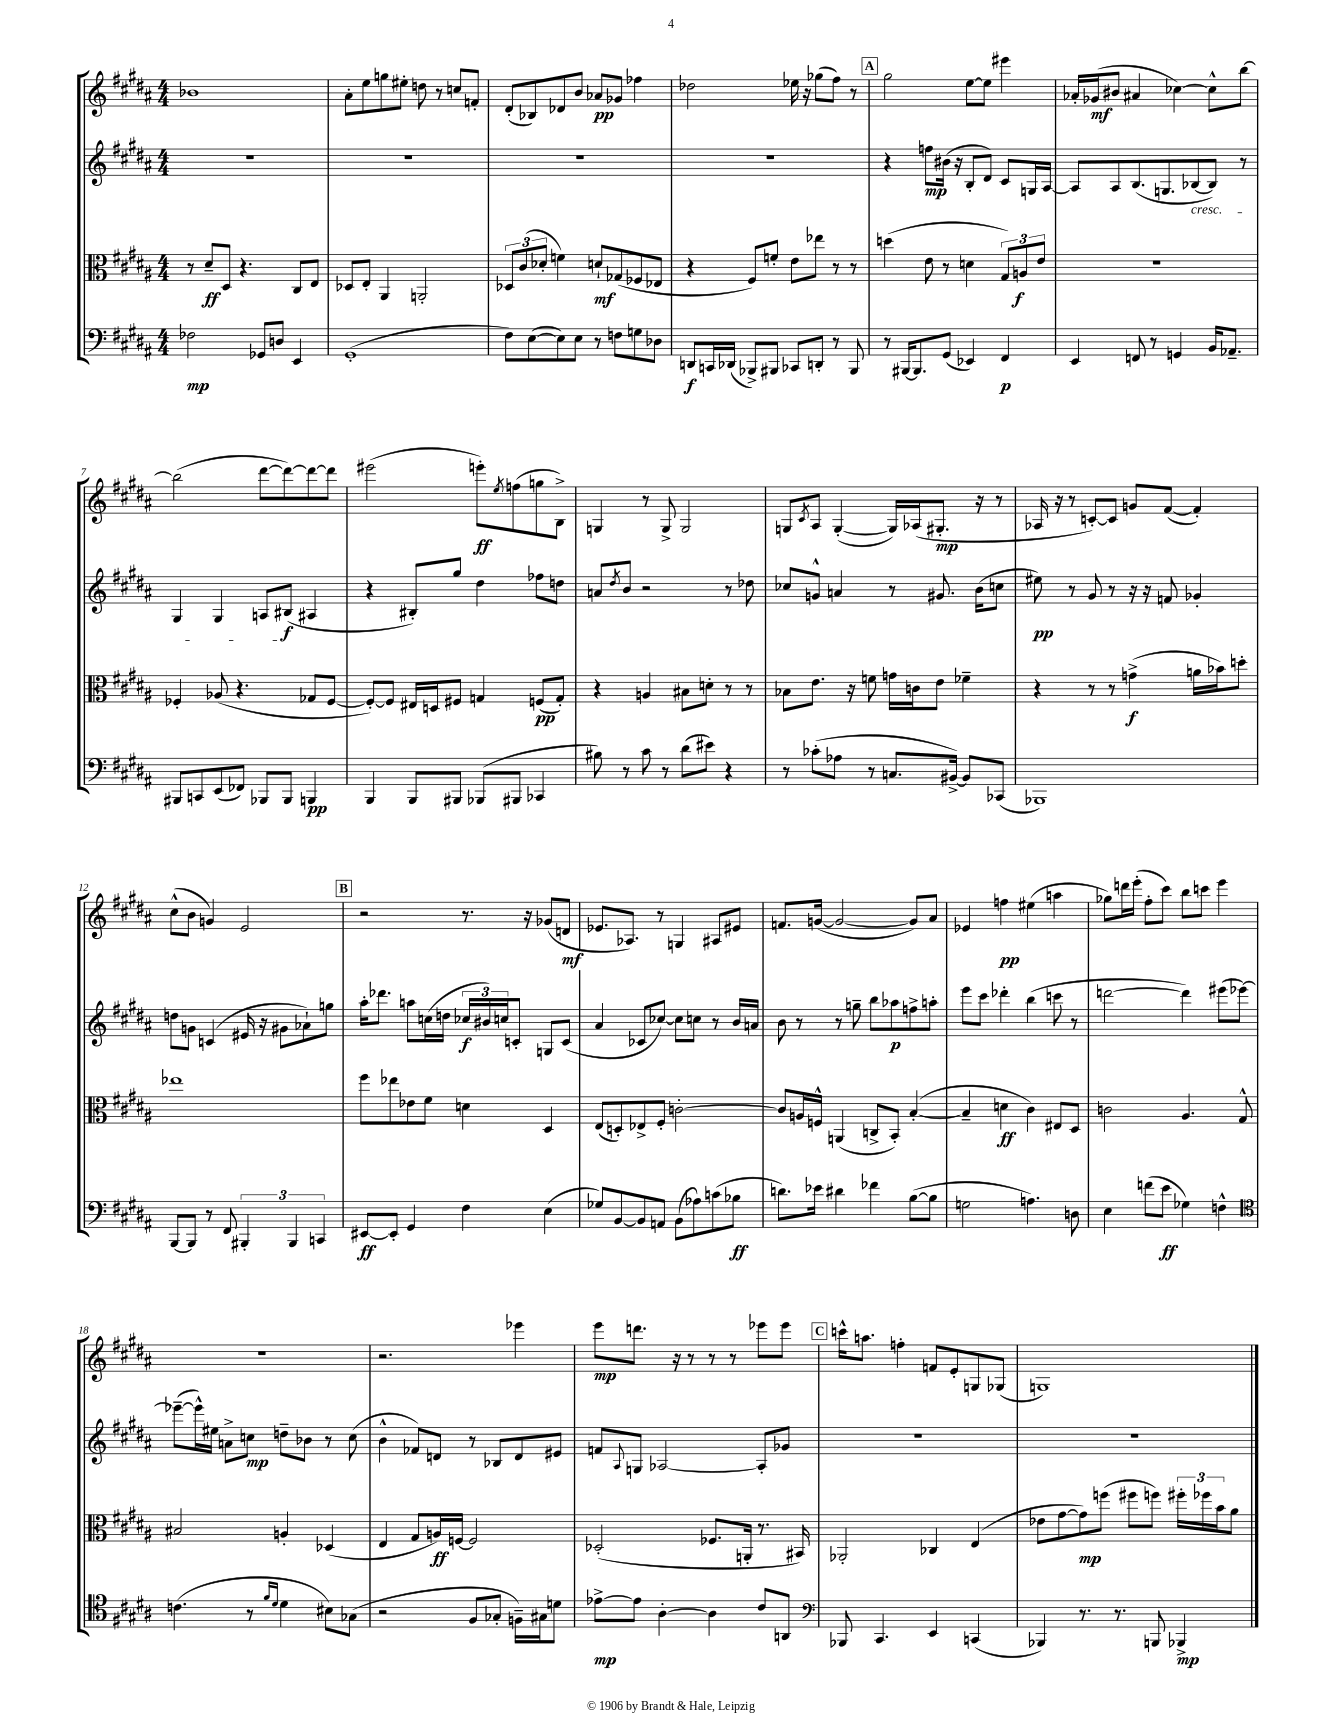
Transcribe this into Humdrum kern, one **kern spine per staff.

**kern	**kern	**kern	**kern
*staff4	*staff3	*staff2	*staff1
*clefF4	*clefC3	*clefG2	*clefG2
*k[f#c#g#d#a#]	*k[f#c#g#d#a#]	*k[f#c#g#d#a#]	*k[f#c#g#d#a#]
*M4/4	*M4/4	*M4/4	*M4/4
2F-	8r	1r	1b-
.	8d#~	.	.
.	8D#	.	.
.	4.r	.	.
8GG-	.	.	.
8D	.	.	.
4EE	8C#	.	.
.	8E	.	.
=	=	=	=
(1GG#'	8D-	1r	8a#'
.	8E'	.	8ee
.	4AA#	.	8gg
.	.	.	8ee#'
.	2AA'	.	8dd
.	.	.	8r
.	.	.	8cc
.	.	.	8f'
=	=	=	=
8F#)	12D-	1r	(8d#'
.	(12c#	.	.
([8E	.	.	8B-)
.	12d-'	.	.
8E])	4f)	.	8d-
8E	.	.	8b
8r	8d`	.	8a-
8F	(8G-	.	8g-
8G	8F-	.	4ff-
8D-	8E-	.	.
=	=	=	=
8DD	4r	1r	2dd-
16CC	.	.	.
(16DD-	.	.	.
8BBB-^)	8F#)	.	.
8BBB#	8f'	.	.
8CC-	8e	.	16ee-
.	.	.	16r
8DD'	8ee-	.	(8gg-
8r	8r	.	8ff#)
8BBB#	8r	.	8r
=	=	=	=
8r	(4dd	4r	2gg#
[16BBB#	.	.	.
8.BBB#]	.	.	.
.	8e	8ff	.
(8GG#	8r	(16b#	.
.	.	16r	.
4EE-)	4d	8B'	[8ee
.	.	8d#)	8ee]
4FF#	12G#)	8c#	4eee#
.	12A	.	.
.	.	16G	.
.	12e	.	.
.	.	[16A#	.
=	=	=	=
4EE	1r	8A#]	16a-'
.	.	.	(16g-
.	.	8A#	8b#
8FF	.	(8.B	4a#
8r	.	.	.
.	.	8.G	.
4GG	.	.	[4cc-)
.	.	[8B-	.
16BB	.	8B-])	8cc-^^]
8.AA-~	.	.	.
.	.	8r	[8bb
=	=	=	=
8BBB#	4F-'	4G#	(2bb]
8CC	.	.	.
(8EE	(8A-	4G#	.
8FF-)	4.r	.	.
8BBB-	.	8A	[8ddd#
8BBB-	.	(8B#	8ddd#_)
4BBB	8G-	4A#	8ddd#_
.	[8F-	.	8ddd#]
=	=	=	=
4BBB	8F-'_)	4r	(2eee#
.	8F-]	.	.
8BBB	16E#	8B#')	.
.	16D	.	.
8BBB#	8F#	8gg#	.
(8BBB-	4G	4dd#	8eee')
.	.	.	8qee
8BBB#	.	.	(8ff
4CC-	(8F	8ff-	8gg
.	8G')	8dd	8B^)
=	=	=	=
8B#)	4r	8a	4G
.	.	8qdd#	.
8r	.	8b	.
8c#	4A	2r	8r
8r	.	.	8G^
(8d#	8B#	.	2G
8e#)	8d'	.	.
4r	8r	8r	.
.	8r	8dd-	.
=	=	=	=
8r	8B-	8cc-	8G
.	.	.	8qc#
(8c-'	8.e	8g^^	8A#
8A-	.	4a	([4G'
.	16r	.	.
8r	8f	.	.
8.C	16g	8r	16G])
.	16c	.	(16A-
.	8e	8.g#	8.G#'
[16BB#^)	.	.	.
8BB#]	4f-~	.	.
.	.	(16b	16r
(8CC-	.	8cc	8r
=	=	=	=
1BBB-)	4r	8ee#)	16A-
.	.	.	16r
.	.	8r	8r
.	8r	8g#	[8c')
.	8r	8r	8c]
.	(4g^	16r	8g
.	.	16r	.
.	.	8f	([8f#
.	16a	4g-'	4f#'])
.	16b-)	.	.
.	8dd'	.	.
=	=	=	=
[8BBB	1ee-	8dd	(8cc#^^
8BBB]	.	8g	8b
8r	.	(4c	4g)
8FF#	.	.	.
6BBB#'	.	16e#	2e
.	.	16r	.
.	.	8g#	.
6BBB#	.	.	.
.	.	8a-`)	.
6CC	.	.	.
.	.	8gg	.
=	=	=	=
[8EE#	8ff#	16aa#'	2r
.	.	8.ddd-	.
8EE#']	8ee-	.	.
4GG#	8e-	8aa	.
.	8f#	(16cc	.
.	.	16dd	.
4F#	4d	24cc-	8.r
.	.	24b#)	.
.	.	24cc	.
.	.	8c'	.
.	.	.	16r
(4E	4D#	8G	(8g-
.	.	(8c	8d
=	=	=	=
8G-)	(8E	4a#	8.e-
[8BB	8D')	.	.
.	.	.	8.A-)
8BB]	8E-^	8c-	.
8AA	8F#'	[8cc-)	8r
(8BB	[2c'	8cc-]	4G
8A-)	.	8cc	.
(8c	.	8r	8A#
8B-	.	16b	8e#
.	.	16a	.
=	=	=	=
8.d)	8c]	8b	8.f
.	16A	8r	.
16e-	16F^^	.	([16g
4d#	(4AA	8r	2g_
.	.	8gg~	.
4f-	8C^	8bb	.
.	8BB')	8aa-	.
([8B	([4B'	8ff^	8g])
8B]	.	8aa'	8a#
=	=	=	=
2G	4B~]	8eee	4e-
.	.	8ccc#	.
.	4d	4ddd-'	4ff
4.A)	4c#)	(4bb	(4ee#
.	8E#	8ccc	4aa
8D	8D#	8r	.
=	=	=	=
4E	2c	[2ddd	8gg-)
.	.	.	16ddd
.	.	.	(16eee'
(8f	.	.	8ff#'
8e	.	.	8ccc#)
4G-)	4.A#	4ddd])	8bb
.	.	.	8ccc
4F^^	.	(8eee#	4eee
.	8G#^^	[8eee-)	.
=	=	=	=
*clefC4	*	*	*
(4.c	2B#	(8eee-~_	1r
.	.	16eee-^^])	.
.	.	16ee#	.
.	.	8a^	.
8r	.	8cc	.
16qqf#	.	.	.
16qqd#	.	.	.
4d#	4A'	8dd~	.
.	.	8b-	.
8B#)	(4D-	8r	.
(8G-	.	(8cc	.
=	=	=	=
2r	4E	4b^^	2.r
.	8G#	8f-)	.
.	16A)	8d	.
.	[16F	.	.
8F#	2F]	8r	.
8G-'	.	8B-	.
16F~)	.	8d	4eee-
16G#	.	.	.
8d	.	8e#	.
=	=	=	=
[8e-^	(2D-'	8f	8eee
.	.	8qqA#	.
8e-]	.	8G	8.ddd
[4A#'	.	[2A-	.
.	.	.	16r
.	.	.	8r
4A#]	8.F-	.	8r
.	.	.	8r
.	16AA'	.	.
8c#	8.r	8A-']	8eee-
8AA	.	8g-	8eee-
.	16BB#)	.	.
=	=	=	=
*clefF4	*	*	*
8BBB-	2AA-'	1r	16ccc^^
.	.	.	8.aa
4.CC#	.	.	.
.	.	.	4ff'
4EE	4C-	.	8f
.	.	.	8e'
(4CC	(4E	.	8G
.	.	.	(8G-
=	=	=	=
4BBB-)	8e-	1r	1G)
.	[8g#	.	.
8.r	8g#])	.	.
.	(8ff	.	.
8.r	.	.	.
.	8ff#	.	.
8BBB	8ff)	.	.
4BBB-^	24ff#'	.	.
.	24ff-	.	.
.	24b	.	.
.	8a#	.	.
==	==	==	==
*-	*-	*-	*-
